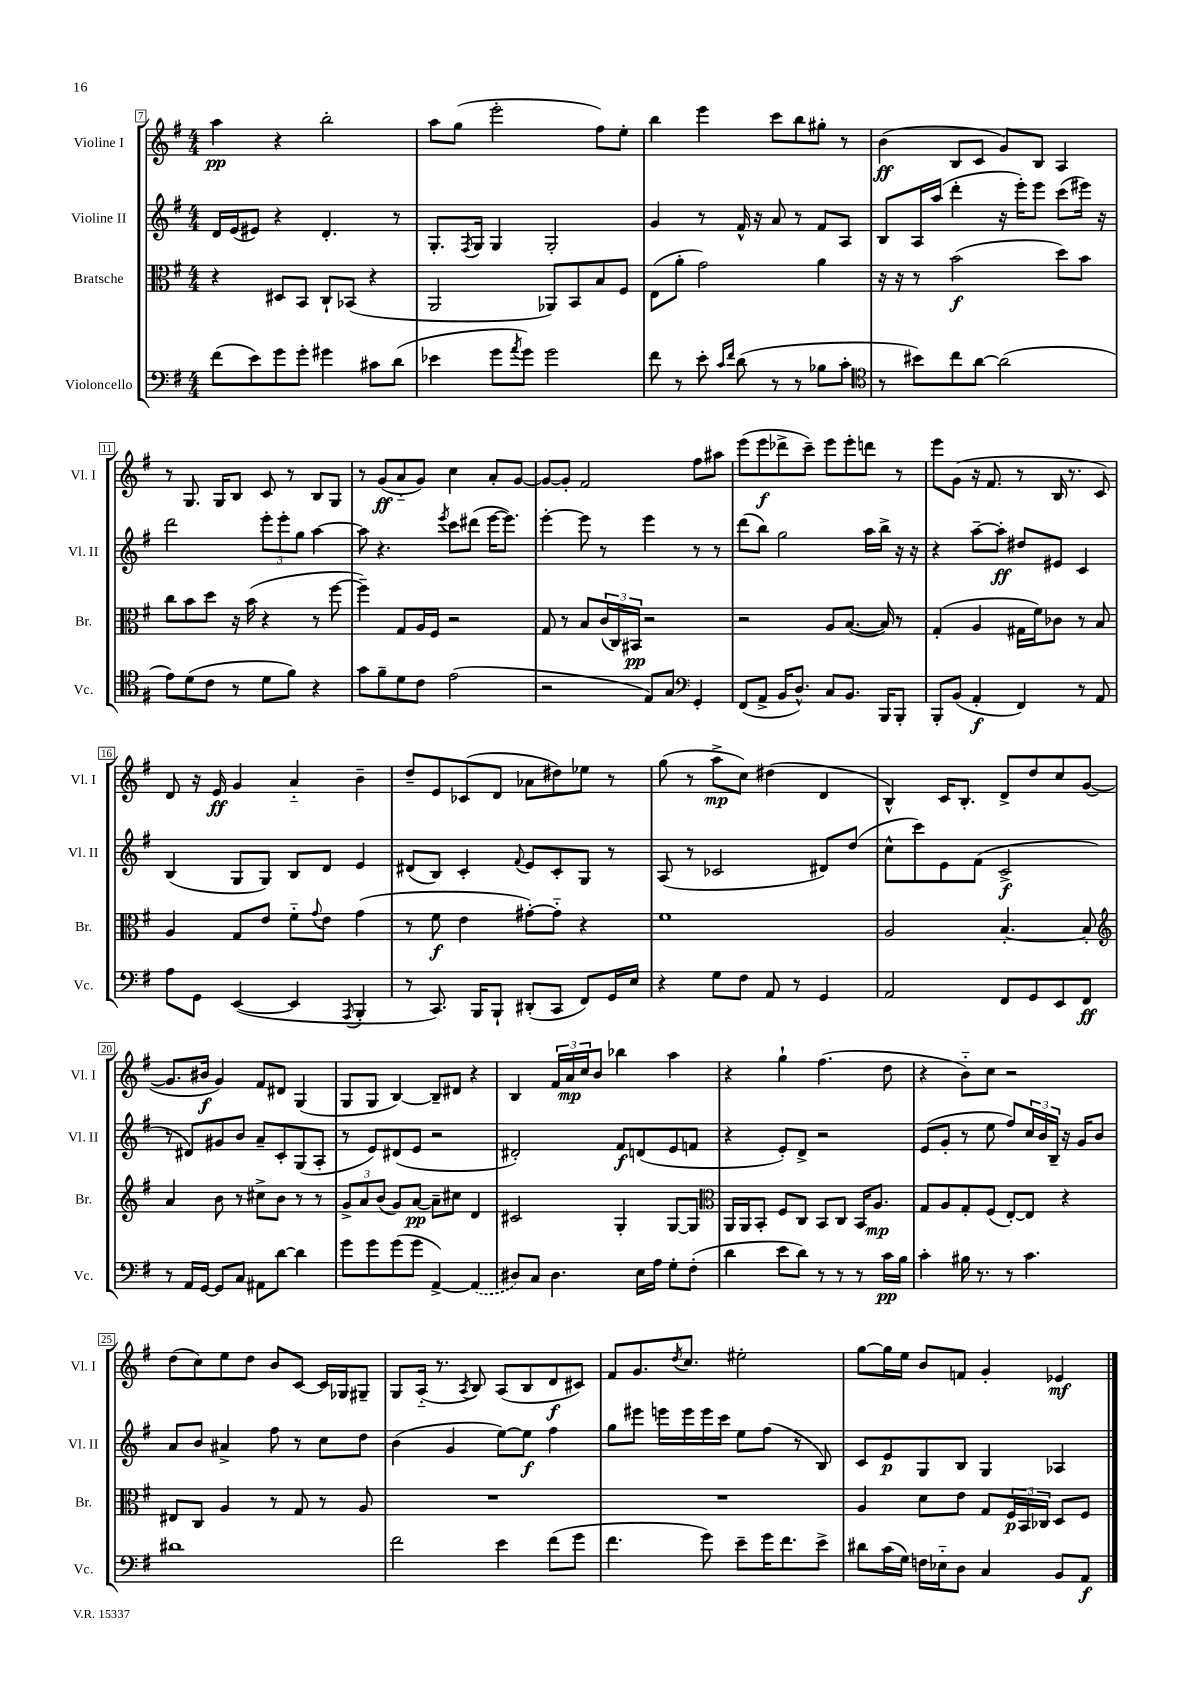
<<
\new StaffGroup <<
\new Staff = "s0" \with { instrumentName = "Violine I" shortInstrumentName = "Vl. I" } {
    \clef treble \key g \major \numericTimeSignature \time 4/4
    a''4\pp r4 b''2-. |
    a''8 g''8( e'''2-. fis''8) e''8-. |
    b''4 e'''4 c'''8 b''8 gis''8-. r8 |
    b'4\ff( b8 c'8 g'8) b8 a4 |
    r8 g8. g16 b8 c'8 r8 b8 g8 |
    r8 g'8\ff( a'8-_ g'8) c''4 a'8-. g'8~ |
    g'8~ g'8-. fis'2 fis''8 ais''8 |
    e'''8( e'''8\f des'''8-> c'''8--) e'''8 e'''8-. d'''8 r8 |
    e'''8 g'8( r16 fis'8. r8 b16 r8. c'8) |
    d'8 r16 e'16\ff g'4 a'4-_ b'4-- |
    d''8-- e'8 ces'8( d'8 aes'8 dis''8) ees''8 r8 |
    g''8( r8 a''8->\mp c''8) dis''4( d'4 |
    b4-^) c'16 b8.-. d'8-> d''8 c''8 g'8~( |
    g'8. bis'16\f g'4) fis'8 dis'8 g4( |
    g8 g8 b4~) b8-- dis'8 r4 |
    b4 \tuplet 3/2 { fis'16 a'16\mp c''16 } b'8 bes''4 a''4 |
    r4 g''4-! fis''4.( d''8 |
    r4 b'8-_) c''8 r2 |
    d''8( c''8) e''8 d''8 b'8 c'8~ c'16 ges16 gis8-- |
    g8 a16-_( r8. \acciaccatura { a8 } b8) a8( b8 d'8\f cis'8) |
    fis'8 g'8. \acciaccatura { d''8 } c''8. eis''2-. |
    g''8~ g''16 e''16 b'8 f'8 g'4-. ees'4\mf \bar "|." |
}
\new Staff = "s1" \with { instrumentName = "Violine II" shortInstrumentName = "Vl. II" } {
    \clef treble \key g \major \numericTimeSignature \time 4/4
    d'16 e'16( eis'8) r4 d'4.-. r8 |
    g8.-. \acciaccatura { fis8 } g16 g4 g2-. |
    g'4 r8 fis'16-^ r16 a'8 r8 fis'8 a8 |
    b8 a16 a''16( d'''4-. r16 e'''16-.) e'''8 c'''8( eis'''16) r16 |
    d'''2 \tuplet 3/2 { e'''8-. e'''8-. g''8 } a''4~ |
    a''8 r4. \acciaccatura { e'''8 } c'''8 dis'''8( e'''16~ e'''8.) |
    e'''4~-. e'''8 r8 e'''4 r8 r8 |
    d'''8( b''8) g''2 a''16 b''16-> r16 r16 |
    r4 a''8~-- a''8-.\ff dis''8 eis'8 c'4 |
    b4( g8 g8) b8 d'8 e'4 |
    dis'8( b8) c'4-. \appoggiatura { fis'8 } e'8 c'8-. g8 r8 |
    a8( r8 ces'2 dis'8) d''8( |
    c''8-^ c'''8) e'8 fis'8( c'2->\f |
    r8 dis'8) gis'8 b'8 a'8-- c'8-. g8( a8-. |
    r8 e'8) dis'8( e'8 r2 |
    dis'2-.) fis'8\f d'8( e'8 f'8 |
    r4 e'8-.) d'8-> r2 |
    e'8( g'8-. r8 e''8 fis''8) \tuplet 3/2 { c''16 b'16 b16-- } r16 g'16 b'8 |
    a'8 b'8 ais'4-> fis''8 r8 c''8 d''8 |
    b'4( g'4 e''8~) e''8\f fis''4 |
    g''8 eis'''8 e'''16 e'''16 e'''16 c'''16 e''8 fis''8( r8 b8) |
    c'8 e'8\p g8 b8 g4 aes4 \bar "|." |
}
\new Staff = "s2" \with { instrumentName = "Bratsche" shortInstrumentName = "Br." } {
    \clef alto \key g \major \numericTimeSignature \time 4/4
    r4 dis8 b,8 c8-! bes,8( r4 |
    a,2 aes,8) b,8 b8 fis8 |
    e8( a'8-. g'2) a'4 |
    r16 r16 r8 b'2\f( d''8) b'8 |
    c''8 b'8 d''8 r16 b'16( r4 r8 fis''8~ |
    fis''4--) g8 a16 fis16 r2 |
    g8 r8 b8 \tuplet 3/2 { c'16( c16) bis,16\pp } r2 |
    r2 a8 b8.~( b16) r8 |
    g4-.( a4 gis16 fis'16) ces'8 r8 b8 |
    a4 g8 e'8 fis'8-_ \appoggiatura { g'8 } e'8 g'4( |
    r8 fis'8\f e'4 gis'8~-.) gis'8-_ r4 |
    fis'1 |
    a2 b4.~-. b8-. |
    \clef treble a'4 b'8 r8 cis''8-> b'8 r8 r8 |
    \tuplet 3/2 { g'8-> a'8 b'8( } g'8) a'8~\pp a'8-- cis''8 d'4 |
    cis'2 g4-. g8~ g8 |
    \clef alto a,16 a,16 b,8-. fis8 c8 b,8 c8 b,16 a8.\mp |
    g8 a8 g8-. fis8( e8~-.) e8 r4 |
    eis8 c8 a4 r8 g8 r8 a8 |
    R1 |
    R1 |
    a4 d'8 e'8 g8 \tuplet 3/2 { fis16\p b,16 ces16 } d8 fis8 \bar "|." |
}
\new Staff = "s3" \with { instrumentName = "Violoncello" shortInstrumentName = "Vc." } {
    \clef bass \key g \major \numericTimeSignature \time 4/4
    fis'8( e'8) g'8 g'8-. gis'4 cis'8 d'8( |
    ees'4 g'8 \acciaccatura { a'8 } g'8) g'2 |
    fis'8 r8 e'8-. \grace { c'16 fis'16 } d'8( r8 r8 bes8 c'8-. |
    \clef tenor r8 bis'8) c''8 a'8~ a'2( |
    e'8) d'8( c'8 r8 d'8 fis'8) r4 |
    g'8 fis'8-- d'8 c'8 e'2( |
    r2 e8) g8 \clef bass g,4-. |
    fis,8( a,8-> b,16 d8.-^) c8 b,8. b,,16 b,,8-. |
    b,,8-. b,8( a,4-.\f fis,4) r8 a,8 |
    a8 g,8 e,4~( e,4 \acciaccatura { a,,8 } b,,4-. |
    r8 c,8.) b,,16 b,,8-! dis,8-.( c,8 fis,8) g,16 e16 |
    r4 g8 fis8 a,8 r8 g,4 |
    a,2 fis,8 g,8 e,8 fis,8\ff |
    r8 a,16 g,16~ g,8 c8 ais,8 d'8~ d'4 |
    g'8 g'8 g'8( g'8 a,4~->) \once \slurDashed a,4( |
    dis8) c8 dis4. e16 a16 g8-. fis8-.( |
    d'4 e'8 d'8) r8 r8 r8 c'16\pp b16 |
    c'4-. bis16 r8. r8 c'4. |
    dis'1 |
    fis'2 e'4 fis'8( g'8 |
    fis'4. g'8) e'8-- g'16 fis'8. e'8-> |
    dis'8 c'16( g16) f16 ees16-_ d8 c4 b,8 a,8\f \bar "|." |
}
>>
>>
\layout { \context { \Score currentBarNumber = #7 \override BarNumber.stencil = #(make-stencil-boxer 0.1 0.3 ly:text-interface::print) } }
